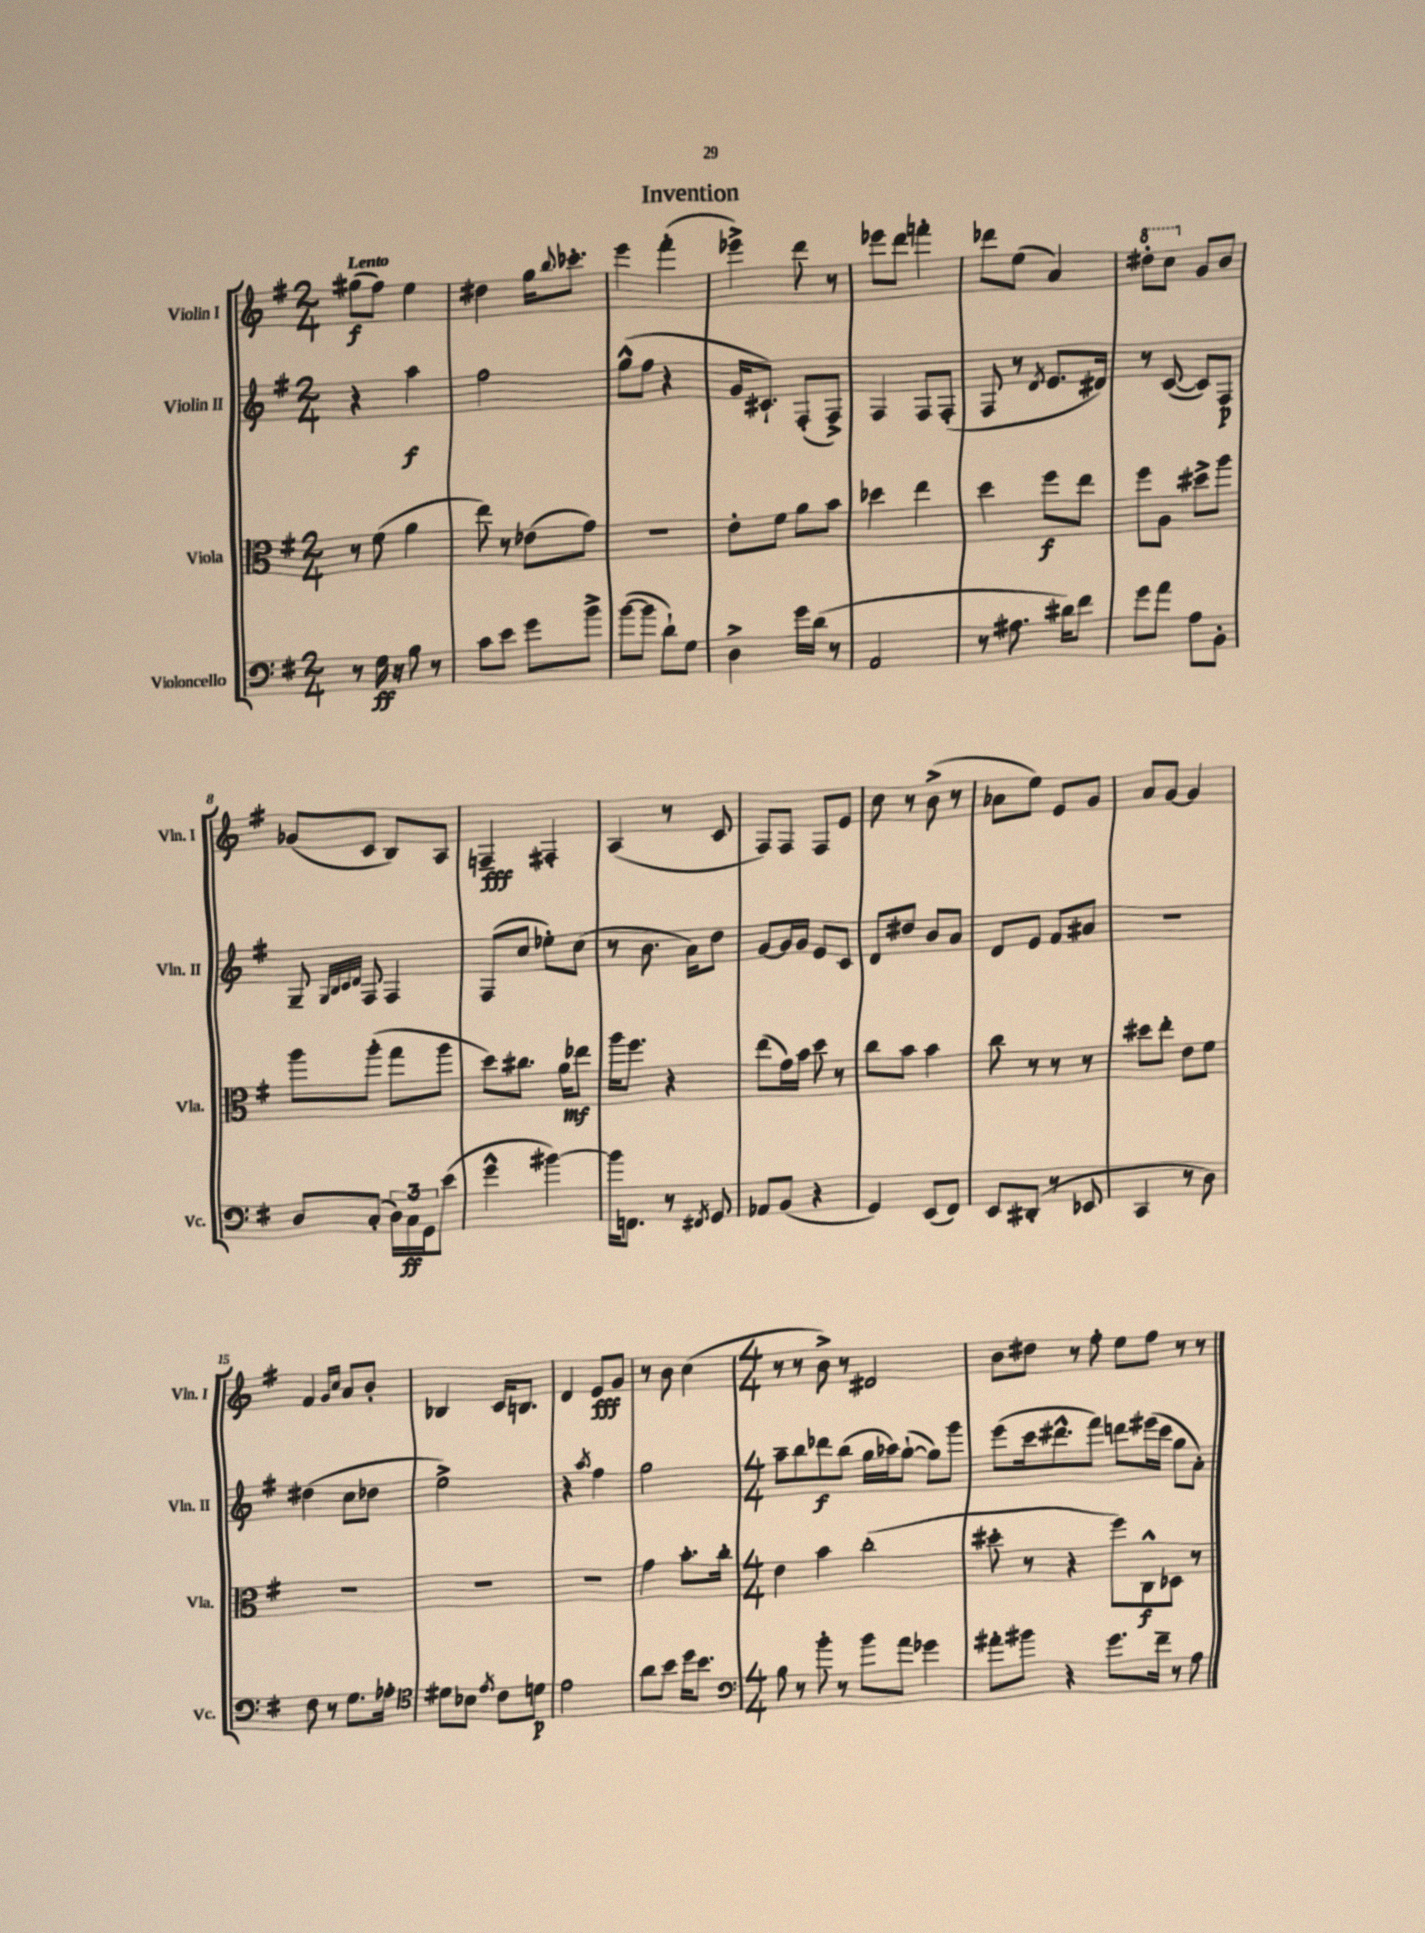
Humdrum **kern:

**kern	**kern	**kern	**kern
*staff4	*staff3	*staff2	*staff1
*clefF4	*clefC3	*clefG2	*clefG2
*k[f#]	*k[f#]	*k[f#]	*k[f#]
*M2/4	*M2/4	*M2/4	*M2/4
8r	8r	4r	(8gg#
16G	(8f#	.	8ff#)
16r	.	.	.
8B	4a	4aa	4ee
8r	.	.	.
=	=	=	=
8c	8ee)	2ff#	4dd#
8e	8r	.	.
8g	(8e-	.	16gg
.	.	.	8qqbb
.	.	.	8.ccc-'
8b^	8g)	.	.
=	=	=	=
([8b	2r	(8gg^^	4eee
8b]	.	8ff#	.
8d`)	.	4r	(4fff#'
8G	.	.	.
=	=	=	=
4D^	8e'	16g	4eee-^)
.	.	8.c#`)	.
.	8f#	.	.
16g	8a	(8F#'	8ddd
(16d	.	.	.
8r	8b	8F#^)	8r
=	=	=	=
2AA	4dd-	4F#	8eee-
.	.	.	8ddd
.	4ee	8F#	4fff'
.	.	(8F#'	.
=	=	=	=
8r	4dd	8F#	8ddd-
8.A#	.	8r	(8ee
.	.	8qd	.
.	8ff#	8.e	4a)
16d#)	.	.	.
8f#	8ee	.	.
.	.	16d#)	.
=	=	=	=
8g	8ff#	8r	8ddd#'
8a	8A	([8c	8ccc
8A	8dd#^	8c])	8g
8BB'	8aa	8F#	8b
=	=	=	=
8D	8aa	8G~	(8g-
.	.	32qqG	.
.	.	32qqB	.
.	.	32qqc	.
.	.	32qqd	.
(8C'	(8aa'	8F#	8c
24D)	8gg	4F#	8B)
24C	.	.	.
24GG	.	.	.
(8e	8aa	.	8A
=	=	=	=
4g^^	8dd)	(8F#	4F~
.	8.cc#	8cc	.
[4b#)	.	8ee-')	4F#'
.	16a	.	.
.	8ee-	(8cc	.
=	=	=	=
16b#]	16aa	8r	(4A
8.FF	8.ff#	.	.
.	.	8.b	.
8r	4r	.	8r
.	.	16a)	.
8qFF#	.	.	.
8GG	.	8dd	8c
=	=	=	=
8AA-	(8ee	[8g	8F#)
(8BB	16g)	16g]	8F#
.	16b	16g	.
4r	8dd	8e	8F#
.	8r	8c	8e
=	=	=	=
4GG)	8cc	8d	8cc
.	8b	8dd#	8r
(8EE	4b	8b	(8b^
8FF#)	.	8a	8r
=	=	=	=
8EE	8cc	8d	8a-
(8DD#'	8r	8e	8ee)
8r	8r	8f#	8e
8EE-	8r	8a#	8g
=	=	=	=
4CC	8dd#	2r	8a
.	8ee'	.	[8g
8r	8e	.	4g]
8D)	8f#	.	.
=	=	=	=
8F#	2r	(4dd#	4f#
8r	.	.	.
.	.	.	16qqg
.	.	.	16qqcc
8.G	.	8cc	8a
.	.	8dd-	8b'
16A-'	.	.	.
=	=	=	=
*clefC4	*	*	*
8d#	2r	2ee^)	4B-
8B-	.	.	.
8qe	.	.	.
8c	.	.	16c
.	.	.	8.B
8d	.	.	.
=	=	=	=
2e	2r	4r	4d
.	.	8qaa	.
.	.	4ff#	8e
.	.	.	8g
=	=	=	=
8a	4g	2gg	8r
8b	.	.	8b
16dd	8.b'	.	(4cc
8.b	.	.	.
.	16cc'	.	.
=	=	=	=
*clefF4	*	*	*
*M4/4	*M4/4	*M4/4	*M4/4
8B	4e	8aa~	8r
8r	.	8bb	8r
8b'	4b	8ddd-	8b^)
8r	.	(8bb	8r
8b	(2cc'	16gg	2d#
.	.	16aa-)	.
8a	.	([8gg`	.
4g-	.	8gg])	.
.	.	8ggg	.
=	=	=	=
8a#'	8dd#'	(8eee	8b
8b#	8r	16ccc	8dd#
.	.	8.ddd#^^	.
4r	4r	.	8r
.	.	8fff#)	8ff#'
8.g	8ff#)	8ddd	8ee
.	8C^^	(16eee#	8ff#
16f#~	.	16ccc	.
8r	8D-	8gg	8r
8A	8r	8a')	8r
==	==	==	==
*-	*-	*-	*-
